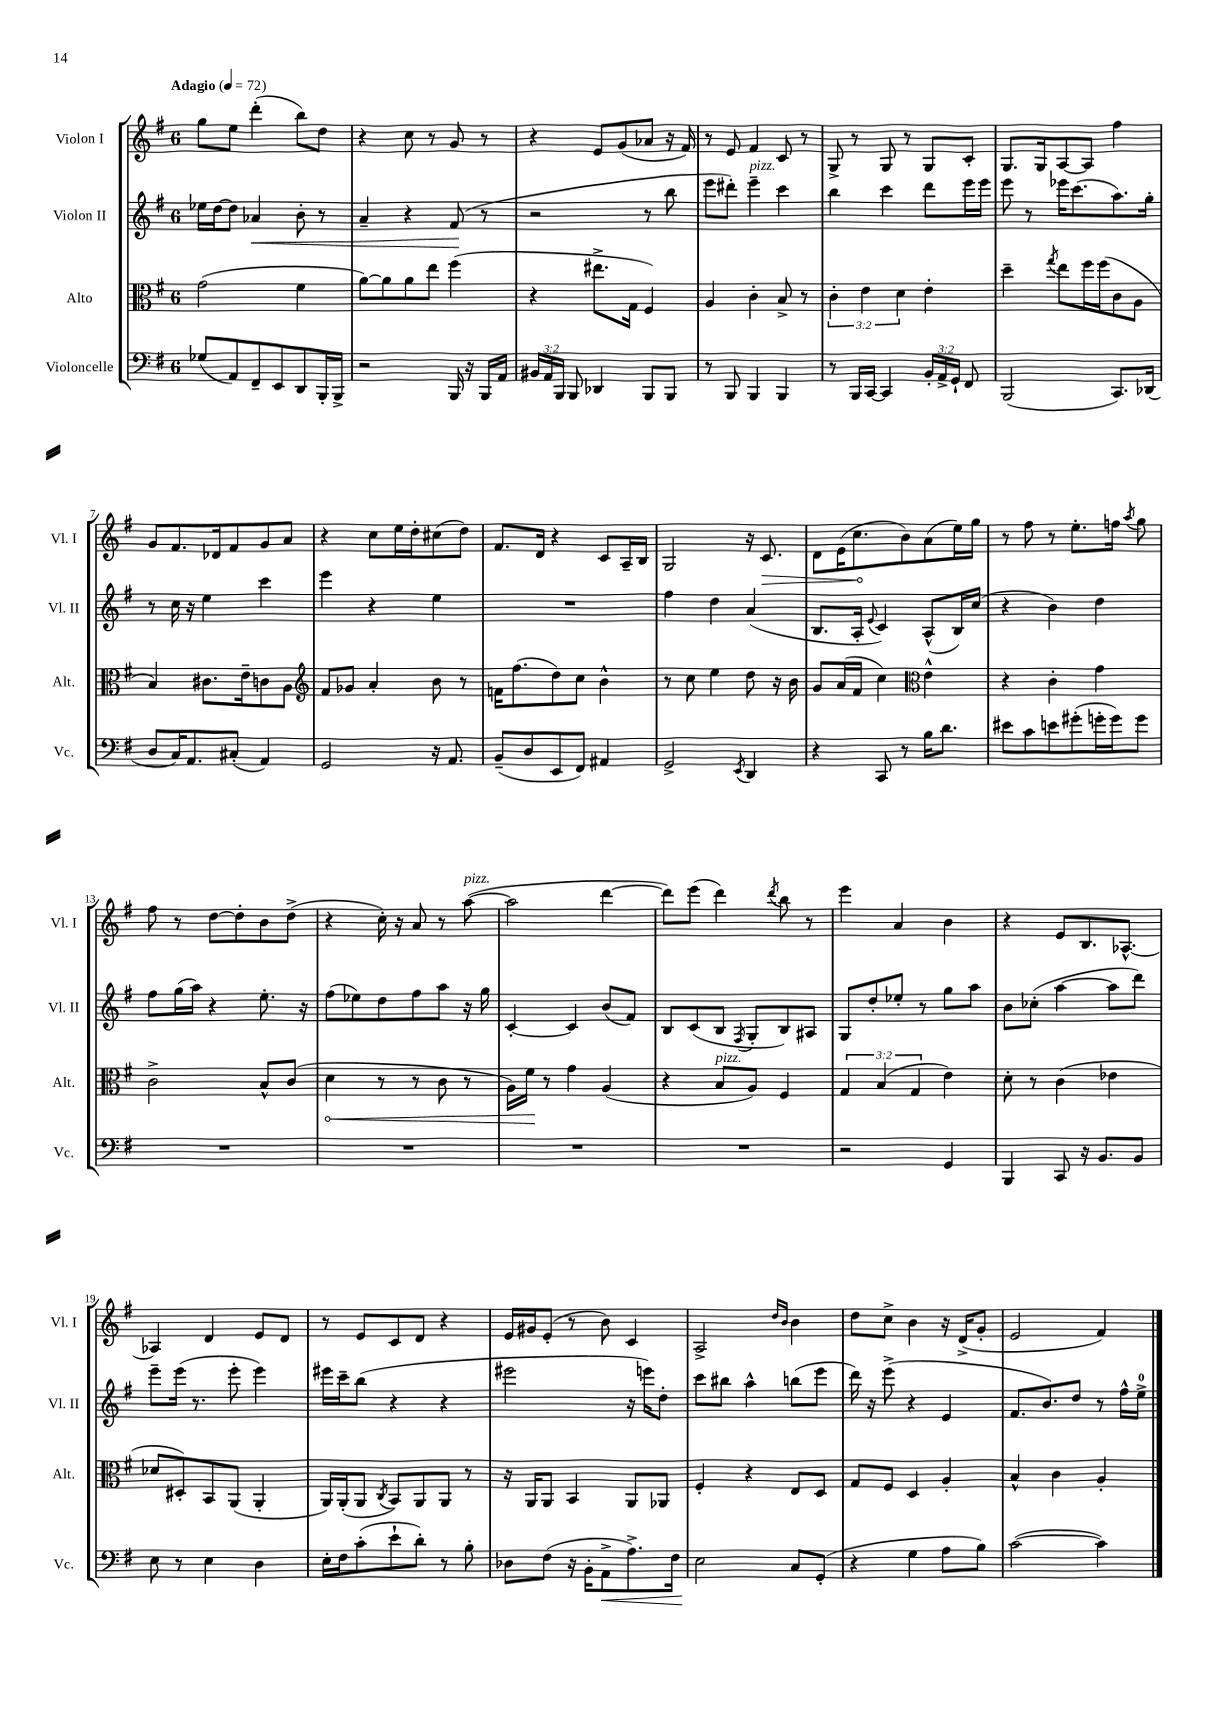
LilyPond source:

<<
\new StaffGroup <<
\new Staff = "s0" \with { instrumentName = "Violon I" shortInstrumentName = "Vl. I" } {
    \clef treble \key g \major \once \override Staff.TimeSignature.style = #'single-digit \time 6/8 \tempo "Adagio" 4 = 72
    \autoBeamOff g''8[ e''8] d'''4-.( b''8[) d''8] |
    r4 c''8 r8 g'8 r8 |
    r4 e'8[ g'8( aes'8] r16 fis'16) |
    r8 e'8 fis'4 c'8 r8 |
    g8-> r8 g8 r8 g8[ c'8]-. |
    g8.[ g16 a8~ a8] fis''4 |
    g'8[ fis'8. des'16 fis'8 g'8 a'8] |
    r4 c''8[ e''16 d''16-. cis''8( d''8]) |
    fis'8.[ d'16] r4 c'8[ a16-- b16] |
    g2 r16 \once \override Hairpin.circled-tip = ##t c'8.\> |
    d'8[ e'16( c''8.\! b'8) a'8( e''16) g''16] |
    r8 fis''8 r8 e''8.[-. f''16] \acciaccatura { a''8 } g''8 |
    fis''8 r8 d''8[~ d''8-. b'8 d''8]->( |
    r4 c''16-.) r16 a'8 r8 a''8~^\markup { \italic "pizz." }( |
    a''2 d'''4~ |
    d'''8[) e'''8]( d'''4) \acciaccatura { d'''8 } b''8 r8 |
    e'''4 a'4 b'4 |
    r4 e'8[ b8. aes8.]~-^ |
    aes4 d'4 e'8[ d'8] |
    r8 e'8[ c'8 d'8] r4 |
    e'16[ gis'16 e'8]-.( r8 b'8) c'4 |
    a2-> \grace { d''16[ b'16] } b'4 |
    d''8[ c''8]-> b'4 r16 d'16[->( g'8]-. |
    e'2 fis'4) \bar "|." |
}
\new Staff = "s1" \with { instrumentName = "Violon II" shortInstrumentName = "Vl. II" } {
    \clef treble \key g \major \once \override Staff.TimeSignature.style = #'single-digit \time 6/8
    \autoBeamOff ees''16[ d''16~ d''8] aes'4\< b'8-. r8 |
    a'4-- r4 fis'8\!( r8 |
    r2 r8 b''8 |
    e'''8[ dis'''8]-.) e'''4--^\markup { \italic "pizz." } c'''4 |
    b''4 c'''4 d'''8[ e'''16 e'''16] |
    e'''8 r8 ees'''16[ c'''8.( a''8.) g''16]-. |
    r8 c''16 r16 e''4 c'''4 |
    e'''4 r4 e''4 |
    R2. |
    fis''4 d''4 a'4( |
    b8.[ a16]-. \appoggiatura { e'8 } c'4) a8[-^( b16) c''16]( |
    r4 b'4) d''4 |
    fis''8[ g''16( a''16]) r4 e''8.-. r16 |
    fis''8[( ees''8) d''8 fis''8 a''8] r16 g''16 |
    c'4~-. c'4 b'8[( fis'8]) |
    b8[ c'8( b8] \acciaccatura { fis8 } g8[-. b8) ais8] |
    g8[ d''8-. ees''8]-. r8 g''8[ a''8] |
    b'8[ ces''8]-.( a''4~ a''8[ d'''8]) |
    e'''8[-- e'''16]( r8. e'''8-. e'''4) |
    eis'''16[ c'''16-- b''8]( r4 r4 |
    eis'''2 r16 e'''16[) d''8]-. |
    c'''8[ bis''8] a''4-^ b''8[( e'''8] |
    d'''16) r16 e'''8->( r4 e'4 |
    fis'8.[ b'8.) d''8] r8 fis''16[-^ e''16]-0-> \bar "|." |
}
\new Staff = "s2" \with { instrumentName = "Alto" shortInstrumentName = "Alt." } {
    \clef alto \key g \major \once \override Staff.TimeSignature.style = #'single-digit \time 6/8 \override Staff.TupletNumber.text = #tuplet-number::calc-fraction-text
    \autoBeamOff g'2( fis'4 |
    a'8[~) a'8 a'8 e''8] fis''4( |
    r4 eis''8.[-> g16] fis4) |
    a4 c'4-. b8-> r8 |
    \tuplet 3/2 { c'4-. e'4 d'4 } e'4-. |
    d''4-- \acciaccatura { g''8 } e''8[ fis''16 fis''16( c'8 a8] |
    b4) cis'8.[ e'16-- c'8 a8] |
    \clef treble fis'8[ ges'8] a'4-. b'8 r8 |
    f'16[ fis''8.( d''8) c''8] b'4-^ |
    r8 c''8 e''4 d''8 r16 b'16 |
    g'8[ a'16( fis'16] c''4) \clef alto e'4-^ |
    r4 c'4-. g'4 |
    c'2-> b8[-^ c'8]( |
    \once \override Hairpin.circled-tip = ##t d'4\< r8 r8 c'8 r8 |
    a16[) fis'16]\! r8 g'4 a4( |
    r4 b8[^\markup { \italic "pizz." } a8]) fis4 |
    \tuplet 3/2 { g4 b4( g4 } e'4) |
    d'8-. r8 c'4( ees'4 |
    des'8[ dis8-.) b,8 a,8]( a,4-. |
    a,16[) a,16-.( a,8] \acciaccatura { c8 } b,8[) a,8 a,8] r8 |
    r16 a,16[ a,8] b,4 a,8[ aes,8] |
    fis4-. r4 e8[ d8] |
    g8[ fis8] d4 a4-. |
    b4-^ c'4 a4-. \bar "|." |
}
\new Staff = "s3" \with { instrumentName = "Violoncelle" shortInstrumentName = "Vc." } {
    \clef bass \key g \major \once \override Staff.TimeSignature.style = #'single-digit \time 6/8 \override Staff.TupletNumber.text = #tuplet-number::calc-fraction-text
    \autoBeamOff ges8[( a,8) fis,8-- e,8 d,8 b,,16-. b,,16]-> |
    r2 b,,16 r16 b,,16[ a,16] |
    \tuplet 3/2 { bis,16[ a,16 b,,16] } b,,8 des,4 b,,8[ b,,8] |
    r8 b,,8 b,,4 b,,4 |
    r8 b,,16[ c,16]~ c,4 \tuplet 3/2 { b,16[-. a,16-> g,16]-! } fis,8 |
    b,,2( c,8.[) des,16]( |
    d8[ c16) a,8. cis8]-.( a,4) |
    g,2 r16 a,8. |
    b,8[--( d8 e,8 fis,8]) ais,4 |
    g,2-> \acciaccatura { e,8 } d,4 |
    r4 c,8 r8 b16[ d'8.] |
    eis'8[ c'8 e'8 gis'8-.( g'16-. g'16) g'8] |
    R2. |
    R2. |
    R2. |
    R2. |
    r2 g,4 |
    b,,4 c,8 r16 b,8.[ b,8] |
    e8 r8 e4 d4 |
    e16[-. fis16 c'8-.( e'8-! d'8]-.) r8 b8-. |
    des8[ fis8]( r16 b,16[-. a,8->\< a8.->) fis16] |
    e2\! c8[ g,8]-.( |
    r4 g4 a8[ b8]) |
    c'2~( c'4) \bar "|." |
}
>>
>>
